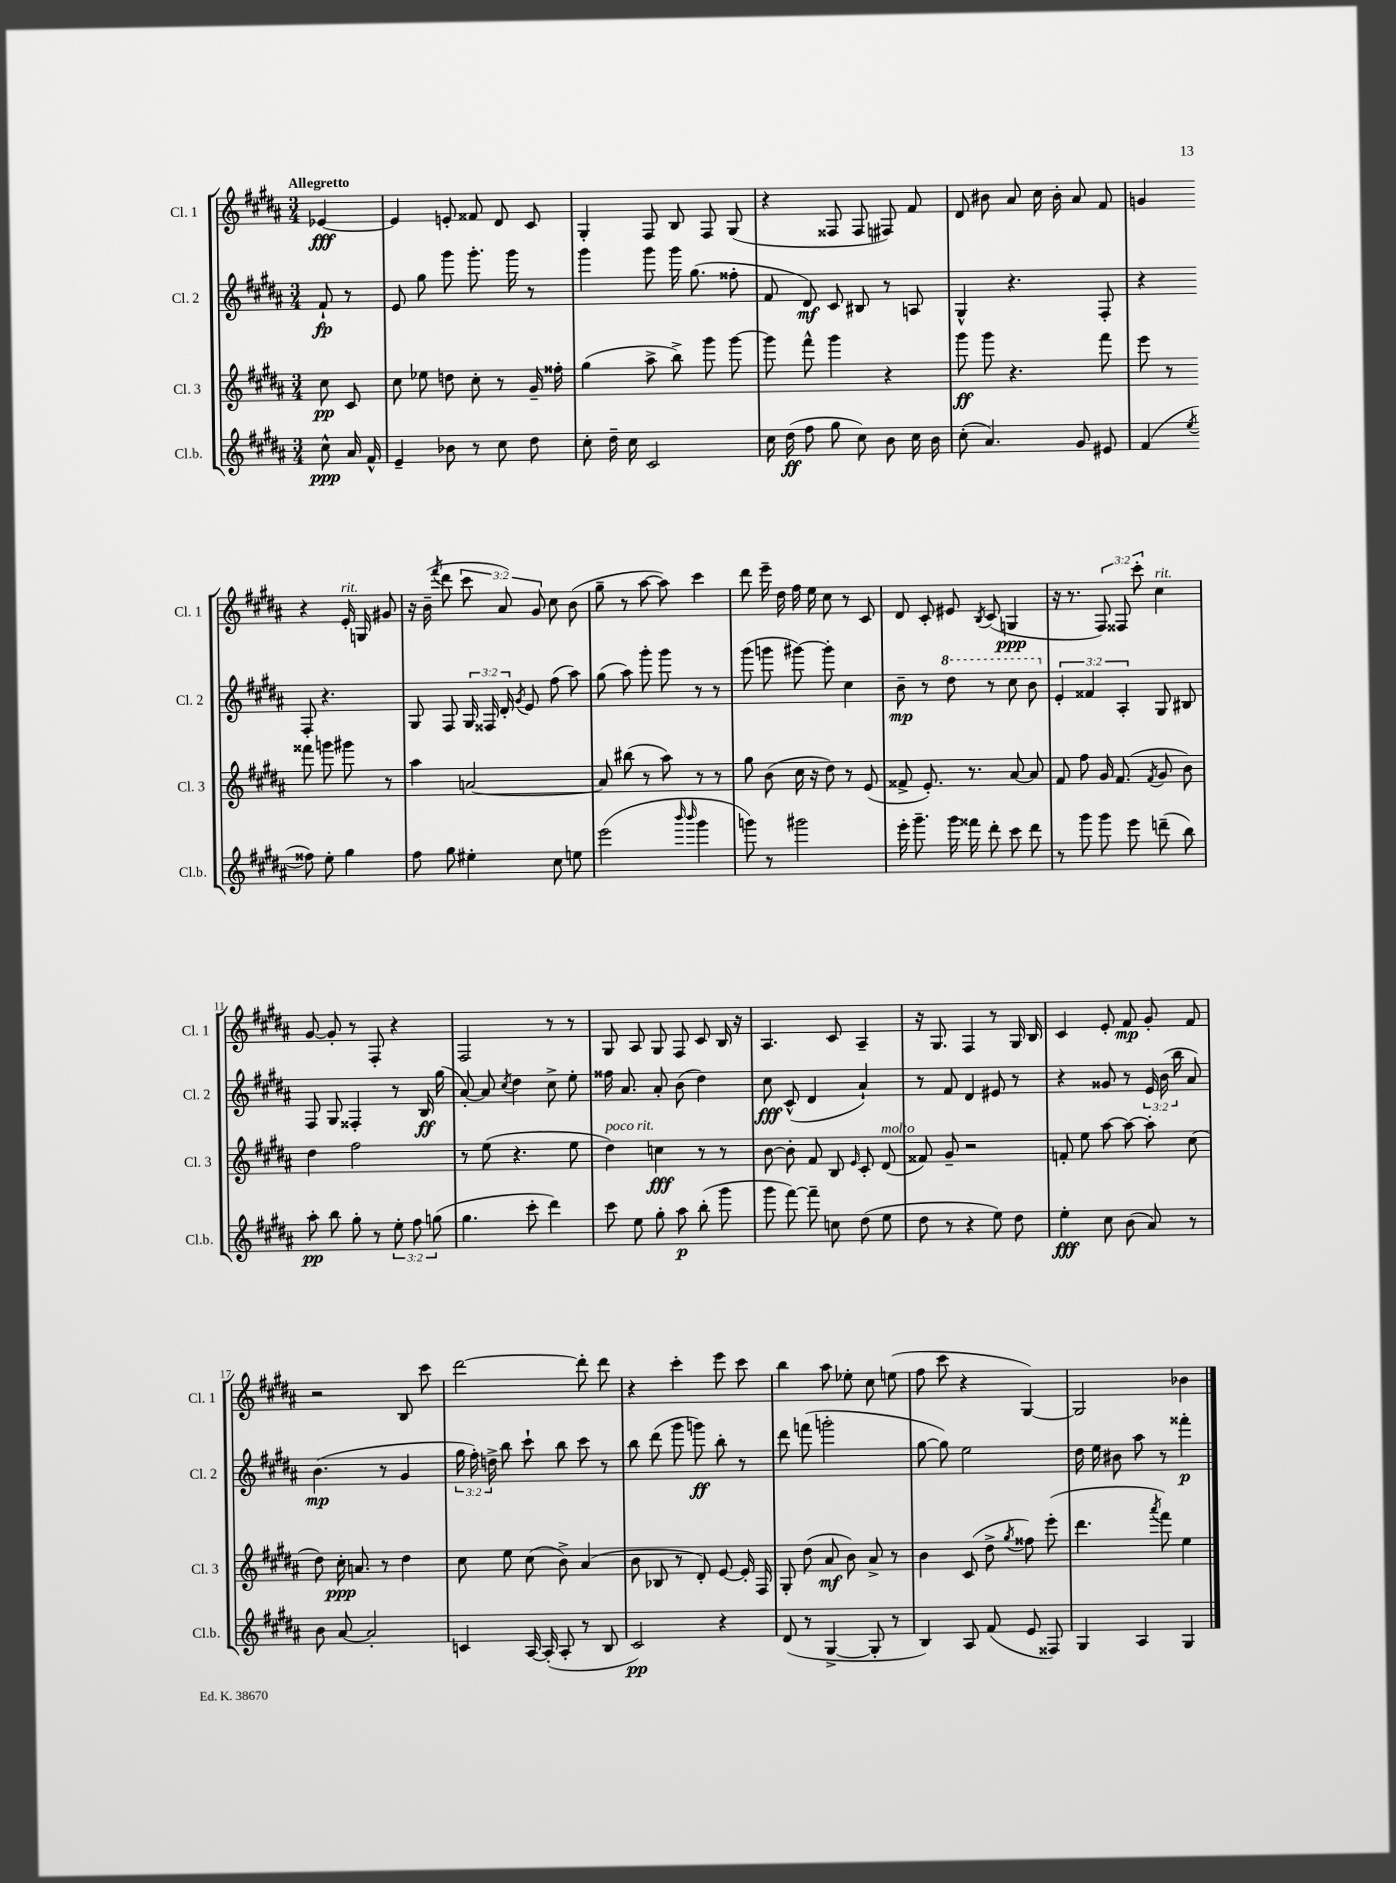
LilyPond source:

<<
\new StaffGroup <<
\new Staff = "s0" \with { instrumentName = "Cl. 1" shortInstrumentName = "Cl. 1" } {
    \clef treble \key b \major \numericTimeSignature \time 3/4 \override Staff.TupletNumber.text = #tuplet-number::calc-fraction-text \partial 4 \tempo "Allegretto"
    \autoBeamOff ees'4~\fff |
    ees'4 e'8-. fisis'8 dis'8 cis'8 |
    gis4-. fis8 b8 fis8 gis8( |
    r4 fisis8 fisis8 fis8) fis'8 |
    dis'8 bis'8 ais'8 cis''16 bis'16-. ais'8 fis'8 |
    g'4 r4 e'16-.^\markup { \italic "rit." } g16 gis'8 |
    r16 b'16--( \acciaccatura { fis'''8 } dis'''8 \tuplet 3/2 { cis'''8 ais'8) gis'8 } cis''8 b'8( |
    gis''8-- r8 ais''8~ ais''8) cis'''4 |
    dis'''8 e'''16-- dis''16 fis''16 e''16 cis''8 r8 cis'8 |
    dis'8 cis'8-. eis'8 \acciaccatura { b8 } cis'8( g4\ppp |
    r16 r8. \tuplet 3/2 { fis8) fisis8 cis'''8-. } cis''4^\markup { \italic "rit." } |
    gis'8~ gis'8-. r8 fis8-. r4 |
    fis2 r8 r8 |
    gis8 ais8 gis8 fis8 cis'8 b16 r16 |
    ais4. cis'8 ais4-- |
    r16 gis8. fis4 r8 gis16 b16 |
    cis'4 e'8-. fis'8\mp gis'8-. fis'8 |
    r2 b8 cis'''8 |
    dis'''2~ dis'''8-. dis'''8 |
    r4 cis'''4-. e'''8 cis'''8 |
    b''4 ais''8 ees''8-. cis''8 e''8( |
    fis''8 cis'''8 r4 gis4~) |
    gis2 bes'4 \bar "|." |
}
\new Staff = "s1" \with { instrumentName = "Cl. 2" shortInstrumentName = "Cl. 2" } {
    \clef treble \key b \major \numericTimeSignature \time 3/4 \override Staff.TupletNumber.text = #tuplet-number::calc-fraction-text \partial 4
    \autoBeamOff fis'8-!\fp r8 |
    e'8 gis''8 gis'''8 gis'''8.-. gis'''16 r8 |
    gis'''4 gis'''8 gis'''16 gis''8.( fisis''8-. |
    fis'8 dis'8\mf) cis'8 bis8 r8 a8 |
    gis4-^ r4. fis8-. |
    r4 fis8-. r4. |
    gis8 fis8 \tuplet 3/2 { gis16 fisis16 dis'16-. } \acciaccatura { gis'8 } e'8 fis''8( ais''8) |
    gis''8( ais''8) gis'''8-. gis'''8 r8 r8 |
    gis'''8( g'''8 gis'''8~) gis'''8-. cis''4 |
    b'8--\mp r8 \ottava #1 dis'''8 r8 cis'''8 b''8 \ottava #0 |
    \tuplet 3/2 { e'4-. fisis'4 ais4-. } gis8 bis8 |
    fis8 gis8 fisis4-. r8 b16\ff gis''16( |
    ais'8~-.) ais'8 \acciaccatura { cis''8 } dis''4 cis''8-> e''8-. |
    fisis''16 ais'8. ais'8-. b'8( dis''4) |
    cis''8\fff cis'8-^( dis'4 ais'4-!) |
    r8 fis'8 dis'4 eis'8 r8 |
    r4 gisis'8 r8 \tuplet 3/2 { e'16 b'16( b''16 } ais'8) |
    b'4.\mp( r8 gis'4 |
    \tuplet 3/2 { gis''16 fis''16-.) d''16-> } b''8 cis'''8-! b''8 cis'''8 r8 |
    b''8 dis'''8( gis'''8 g'''8\ff) b''8-. r8 |
    dis'''8 f'''8( g'''2-. |
    gis''8~ gis''8) e''2 |
    dis''16 e''16 bis'8 ais''8 r8 fisis'''4-.\p \bar "|." |
}
\new Staff = "s2" \with { instrumentName = "Cl. 3" shortInstrumentName = "Cl. 3" } {
    \clef treble \key b \major \numericTimeSignature \time 3/4 \partial 4
    \autoBeamOff cis''8\pp cis'8 |
    cis''8 ees''8 d''8 cis''8-. r8 gis'16-- fisis''16-. |
    gis''4( ais''8-> b''8->) gis'''8 gis'''8~ |
    gis'''8 fis'''8-^ gis'''4 r4 |
    gis'''8\ff gis'''8 r4. fis'''8 |
    e'''8 r8 fisis'''8 g'''8 gis'''8 r8 |
    ais''4 a'2~ |
    a'8 bis''8( r8 ais''8) r8 r8 |
    gis''8 b'8( cis''16 r16 dis''8) r8 e'8( |
    fisis'8-> e'8.-.) r8. ais'8~ ais'8 |
    fis'8 fis''8 gis'16 fis'8.( \acciaccatura { fis'8 } gis'8 b'8) |
    dis''4 fis''2 |
    r8 e''8( r4. e''8 |
    dis''4^\markup { \italic "poco rit." }) c''4\fff r8 r8 |
    b'8~ b'8-. fis'8 b8 \grace { e'16 } cis'8-. dis'8^\markup { \italic "molto" }( |
    fisis'8) gis'8-- r2 |
    f'8-. e''8 ais''8~ ais''8~ ais''8-. cis''8( |
    dis''8) cis''16-.\ppp a'8. r8 dis''4 |
    cis''8 e''8 cis''8( b'8->) ais'4( |
    b'8 bes8 r8 dis'8-.) e'8~ e'16-. fis16 |
    gis8-. dis''8( ais'8\mf b'8) ais'8-> r8 |
    b'4 cis'8( dis''8-> \acciaccatura { gis''8 } fisis''8) e'''8-.( |
    dis'''4. \acciaccatura { ais'''8 } fis'''8) e''4 \bar "|." |
}
\new Staff = "s3" \with { instrumentName = "Cl.b." shortInstrumentName = "Cl.b." } {
    \clef treble \key b \major \numericTimeSignature \time 3/4 \override Staff.TupletNumber.text = #tuplet-number::calc-fraction-text \partial 4
    \autoBeamOff cis''8-^\ppp ais'16 fis'16-^ |
    e'4-- bes'8 r8 cis''8 dis''8 |
    cis''8-. dis''16-- cis''16 cis'2 |
    cis''16 dis''16\ff( fis''8 gis''8 cis''8) b'8 cis''16 b'16 |
    cis''8-.( ais'4.) gis'8 eis'8 |
    fis'4( \acciaccatura { e''8 } fisis''8) e''8-. gis''4 |
    fis''8 gis''8 eis''4-. cis''8 e''8 |
    e'''2( \grace { b'''16 b'''16 } gis'''4 |
    g'''8) r8 gis'''2 |
    e'''16-. gis'''8.-- gis'''16 fisis'''16 dis'''8-. cis'''8 dis'''8 |
    r8 gis'''8 gis'''8 e'''8 d'''8--( b''8) |
    ais''8-.\pp b''8 gis''8-. r8 \tuplet 3/2 { e''8-. fis''8 g''8( } |
    gis''4. cis'''8-. dis'''4) |
    cis'''8 e''8 gis''8-. ais''8\p b''8-.( gis'''8 |
    gis'''8 fis'''8~) fis'''8-- c''8 dis''8( e''8 |
    dis''8 r8 r4 e''8) dis''8 |
    e''4-.\fff cis''8 b'8( ais'8) r8 |
    b'8 ais'8~ ais'2-. |
    c'4 ais16~ ais16-.( ais8-. r8 b8 |
    cis'2\pp) r4 |
    dis'8( r8 gis4~-> gis8-. r8 |
    b4) ais8 fis'8( e'8 fisis8) |
    gis4 ais4 gis4 \bar "|." |
}
>>
>>
